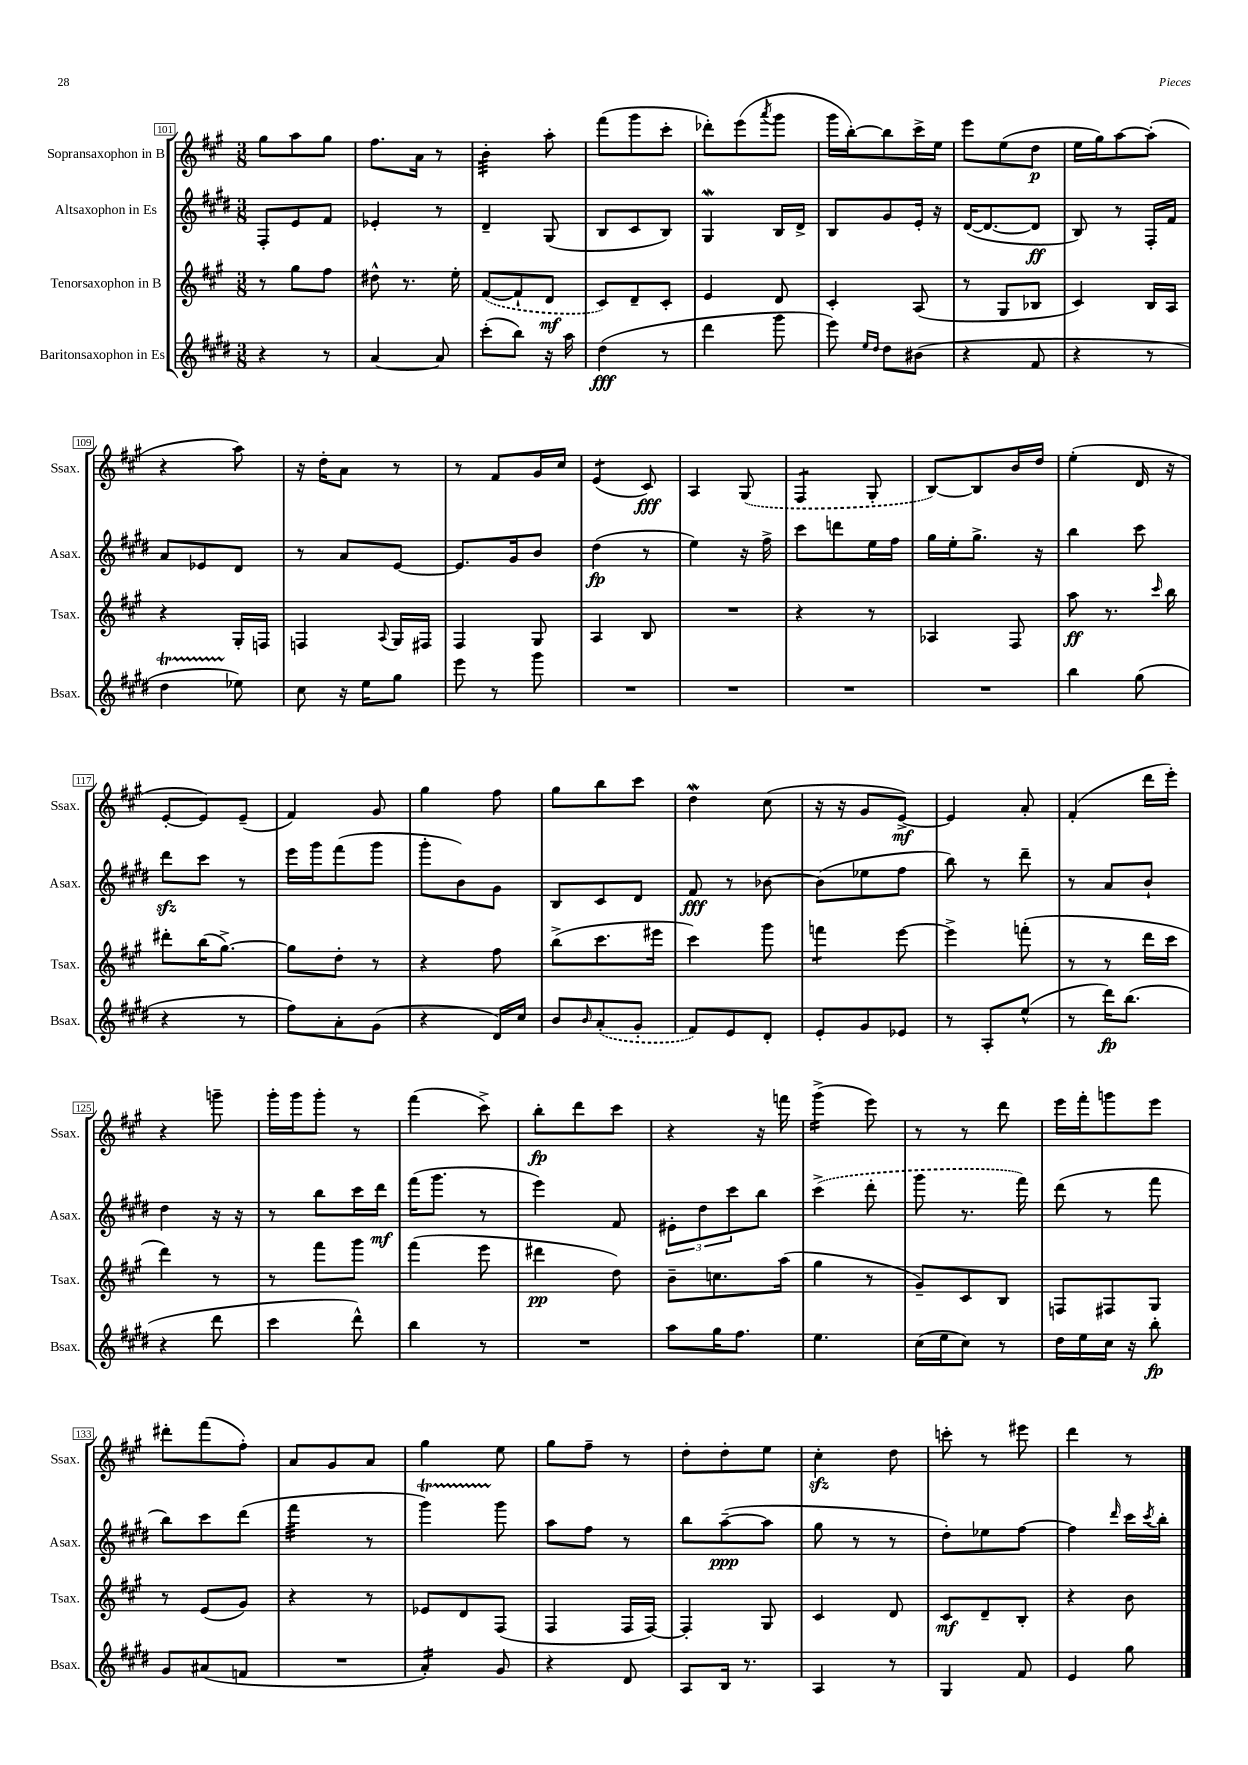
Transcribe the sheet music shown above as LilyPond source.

<<
\new StaffGroup <<
\new Staff = "s0" \with { instrumentName = "Sopransaxophon in B" shortInstrumentName = "Ssax." } {
    \clef treble \key a \major \numericTimeSignature \time 3/8
    gis''8 a''8 gis''8 |
    fis''8. a'16 r8 |
    b'4:32-. a''8-. |
    fis'''8( gis'''8 cis'''8-. |
    des'''8-.) e'''8( \acciaccatura { a'''8 } gis'''8 |
    gis'''16 b''16~-.) b''8 cis'''16-> e''16 |
    e'''8 e''8( d''8\p |
    e''16 gis''16) a''8~ a''8-.( |
    r4 a''8) |
    r16 d''16-. a'8 r8 |
    r8 fis'8 gis'16 cis''16 |
    e'4:8( cis'8\fff) |
    a4 \once \slurDashed gis8( |
    fis4:8 gis8-. |
    b8~) b8 b'16 d''16 |
    e''4-.( d'16 r16 |
    e'8~-. e'8) e'8--( |
    fis'4) gis'8 |
    gis''4 fis''8 |
    gis''8 b''8 cis'''8 |
    d''4\mordent cis''8( |
    r16 r16 gis'8 e'8~->\mf) |
    e'4 a'8-. |
    fis'4-.( d'''16 e'''16-.) |
    r4 g'''8-- |
    gis'''16-. gis'''16 gis'''8-. r8 |
    fis'''4( cis'''8->) |
    b''8-.\fp d'''8 cis'''8 |
    r4 r16 f'''16 |
    gis'''4:16->( e'''8) |
    r8 r8 d'''8 |
    e'''16 fis'''16-. g'''8 e'''8 |
    dis'''8-. fis'''8( fis''8-.) |
    a'8 gis'8 a'8 |
    gis''4 e''8 |
    gis''8 fis''8-- r8 |
    d''8-. d''8-. e''8 |
    cis''4-.\sfz d''8 |
    c'''8-. r8 eis'''8 |
    d'''4 r8 \bar "|." |
}
\new Staff = "s1" \with { instrumentName = "Altsaxophon in Es" shortInstrumentName = "Asax." } {
    \clef treble \key e \major \numericTimeSignature \time 3/8
    fis8-. e'8 fis'8 |
    ees'4-. r8 |
    dis'4-- gis8( |
    b8 cis'8 b8) |
    gis4\mordent b16 dis'16-> |
    b8 gis'8 e'16-. r16 |
    dis'16~( dis'8.~ dis'8\ff |
    b8) r8 fis16-. fis'16 |
    a'8 ees'8 dis'8 |
    r8 a'8 e'8~ |
    e'8. gis'16 b'8 |
    dis''4\fp( r8 |
    e''4) r16 fis''16-> |
    cis'''8 d'''8 e''16 fis''16 |
    gis''16 e''16-. gis''8.-> r16 |
    b''4 cis'''8 |
    dis'''8\sfz cis'''8 r8 |
    e'''16 gis'''16 fis'''8( gis'''8 |
    gis'''8-. b'8) gis'8 |
    b8 cis'8 dis'8 |
    fis'8\fff r8 bes'8~ |
    bes'8( ees''8 fis''8 |
    b''8) r8 dis'''8-- |
    r8 a'8 b'8-! |
    dis''4 r16 r16 |
    r8 b''8 cis'''16 dis'''16\mf |
    fis'''16( gis'''8. r8 |
    e'''4) fis'8 |
    \tuplet 3/2 { eis'8-. dis''8 cis'''8 } b''8 |
    \once \slurDashed cis'''4->( dis'''8-. |
    gis'''8 r8. fis'''16) |
    dis'''8( r8 fis'''8 |
    b''8) cis'''8 dis'''8( |
    fis'''4:32 r8 |
    gis'''4\startTrillSpan) gis'''8\stopTrillSpan |
    a''8 fis''8 r8 |
    b''8 a''8~--\ppp( a''8 |
    gis''8 r8 r8 |
    dis''8-.) ees''8 fis''8~ |
    fis''4 \grace { dis'''16 } cis'''16 \acciaccatura { cis'''8 } b''16-. \bar "|." |
}
\new Staff = "s2" \with { instrumentName = "Tenorsaxophon in B" shortInstrumentName = "Tsax." } {
    \clef treble \key a \major \numericTimeSignature \time 3/8
    r8 gis''8 fis''8 |
    dis''8-^ r8. e''16-. |
    \once \slurDashed fis'8~( fis'8-! d'8\mf |
    cis'8) d'8-- cis'8-. |
    e'4 d'8 |
    cis'4-. a8( |
    r8 gis8 bes8 |
    cis'4) b16 a16 |
    r4 gis16-. f16 |
    f4 \appoggiatura { a8 } gis16 fis16 |
    fis4 gis8 |
    a4 b8 |
    R4. |
    r4 r8 |
    aes4 fis8 |
    a''8\ff r8. \grace { cis'''16 } b''16 |
    dis'''8-. b''16( gis''8.~->) |
    gis''8 d''8-. r8 |
    r4 fis''8 |
    b''8->( cis'''8. eis'''16 |
    cis'''4) gis'''8 |
    f'''4:8 e'''8~ |
    e'''4-> f'''8-.( |
    r8 r8 d'''16 cis'''16 |
    d'''4) r8 |
    r8 fis'''8 gis'''8 |
    fis'''4( e'''8 |
    dis'''4\pp d''8) |
    b'8-- c''8. a''16( |
    gis''4 r8 |
    gis'8--) cis'8 b8 |
    f8 fis8 gis8 |
    r8 e'8( gis'8) |
    r4 r8 |
    ees'8 d'8 fis8( |
    fis4 fis16 fis16~) |
    fis4-. gis8 |
    cis'4 d'8 |
    cis'8\mf d'8-- b8-. |
    r4 b'8 \bar "|." |
}
\new Staff = "s3" \with { instrumentName = "Baritonsaxophon in Es" shortInstrumentName = "Bsax." } {
    \clef treble \key e \major \numericTimeSignature \time 3/8
    r4 r8 |
    a'4~ a'8 |
    cis'''8-.( b''8) r16 a''16 |
    dis''4\fff( r8 |
    dis'''4 gis'''8 |
    e'''8) \grace { e''16 dis''16 } dis''8 bis'8( |
    r4 fis'8 |
    r4 r8 |
    dis''4\startTrillSpan ees''8\stopTrillSpan) |
    cis''8 r16 e''16 gis''8 |
    e'''8 r8 gis'''8 |
    R4. |
    R4. |
    R4. |
    R4. |
    b''4 gis''8( |
    r4 r8 |
    fis''8) a'8-. gis'8( |
    r4 dis'16) cis''16 |
    b'8 \grace { b'16 } \once \slurDashed a'8-.( gis'8-. |
    fis'8) e'8 dis'8-. |
    e'8-. gis'8 ees'8 |
    r8 a8-. e''8-^( |
    r8 dis'''16\fp) b''8.( |
    r4 dis'''8 |
    cis'''4 dis'''8-^) |
    b''4 r8 |
    R4. |
    a''8 gis''16 fis''8. |
    e''4. |
    cis''16( e''16 cis''8) r8 |
    dis''16 e''16 cis''16 r16 b''8-.\fp |
    gis'8 ais'8( f'8 |
    R4. |
    a'4:16-.) gis'8 |
    r4 dis'8 |
    a8 b16 r8. |
    a4 r8 |
    gis4 fis'8 |
    e'4 gis''8 \bar "|." |
}
>>
>>
\layout { \context { \Score currentBarNumber = #101 \override BarNumber.stencil = #(make-stencil-boxer 0.1 0.3 ly:text-interface::print) } }
